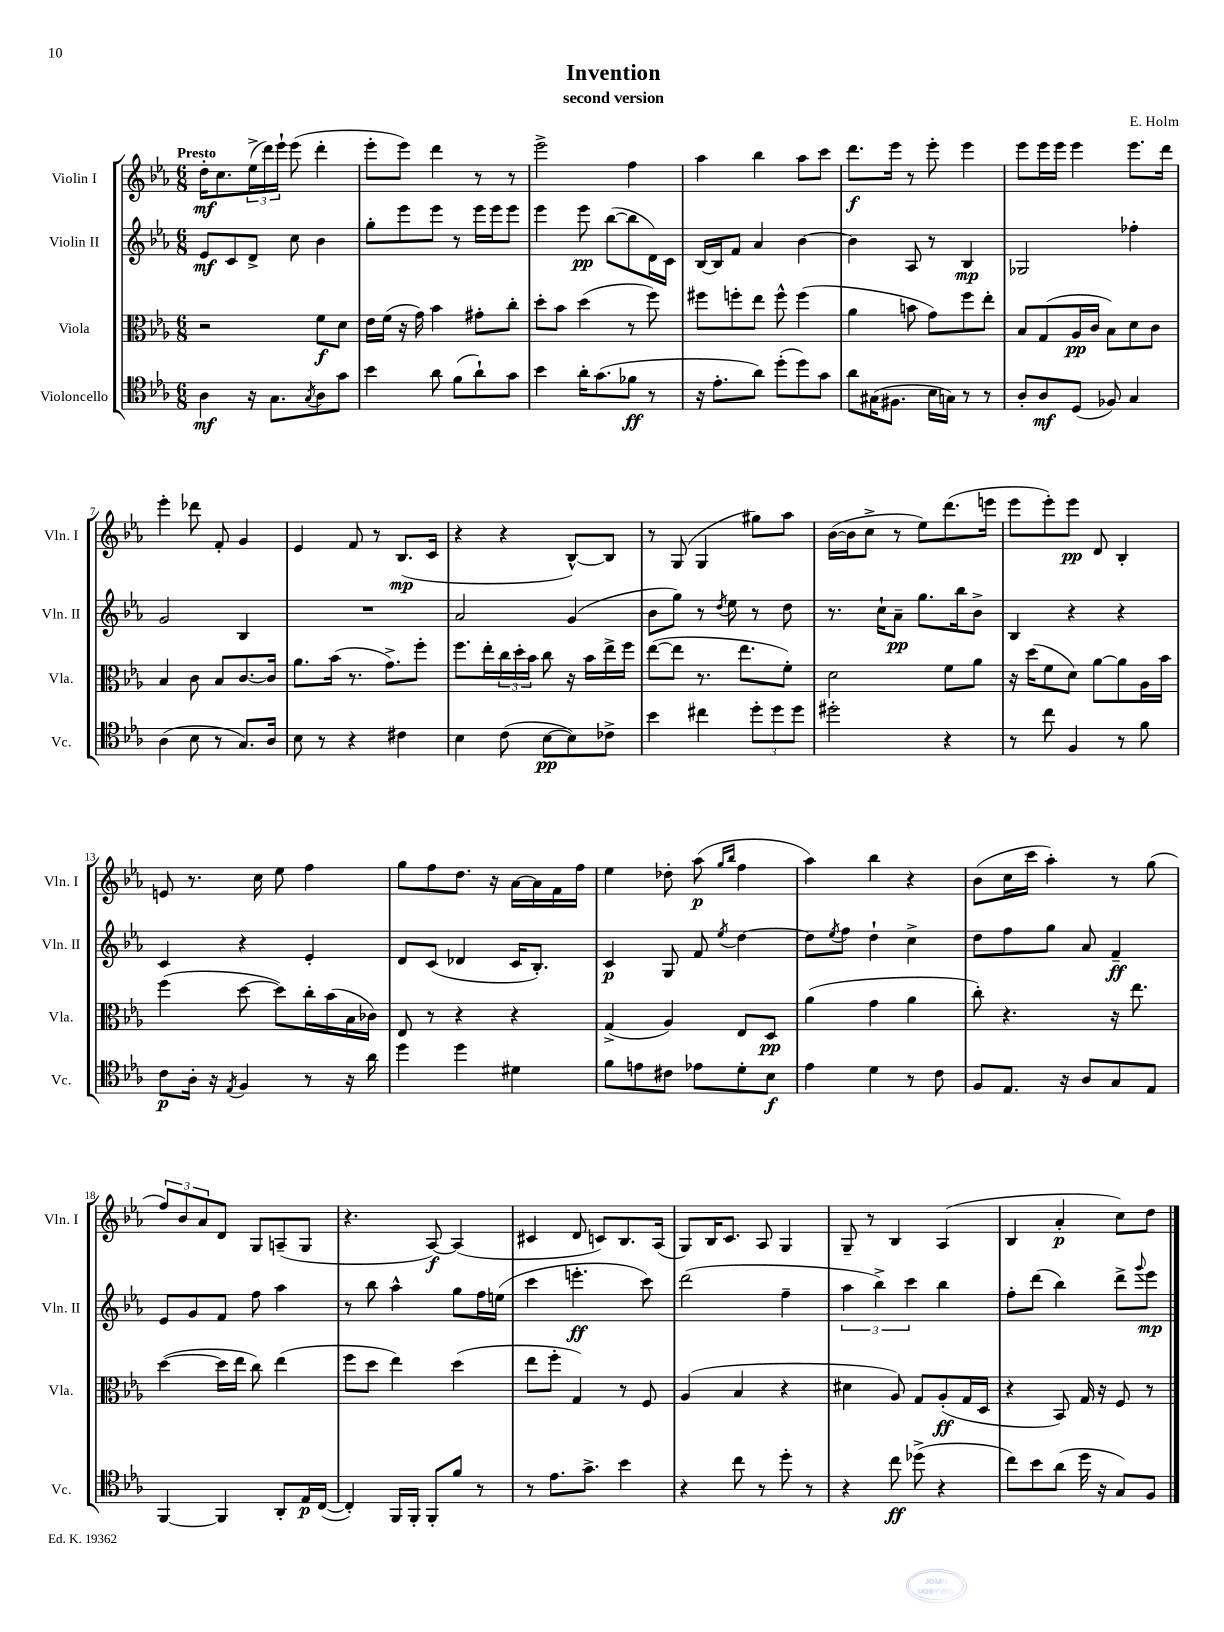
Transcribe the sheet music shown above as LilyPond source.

\header { title = "Invention" composer = "E. Holm" subtitle = "second version" }
<<
\new StaffGroup <<
\new Staff = "s0" \with { instrumentName = "Violin I" shortInstrumentName = "Vln. I" } {
    \clef treble \key ees \major \numericTimeSignature \time 6/8 \tempo "Presto"
    d''16-.\mf c''8. \tuplet 3/2 { ees''16->( d'''16) ees'''16-! } ees'''8( d'''4-. |
    ees'''8-. ees'''8) d'''4 r8 r8 |
    ees'''2-> f''4 |
    aes''4 bes''4 aes''8 c'''8 |
    d'''8.\f ees'''16 r8 ees'''8-. ees'''4 |
    ees'''8 ees'''16 ees'''16 ees'''4 ees'''8. d'''16 |
    ees'''4-. des'''8 f'8-. g'4 |
    ees'4 f'8 r8 bes8.\mp( c'16 |
    r4 r4 bes8~-^) bes8 |
    r8 g8( g4 gis''8) aes''8 |
    bes'16~( bes'16 c''8-> r8 ees''8) d'''8.( e'''16 |
    ees'''8 ees'''8-.) ees'''8\pp d'8 bes4-. |
    e'8 r8. c''16 ees''8 f''4 |
    g''8 f''8 d''8. r16 aes'16~ aes'16 f'16 f''16 |
    ees''4 des''8-. aes''8\p( \grace { g''16 bes''16 } f''4 |
    aes''4) bes''4 r4 |
    bes'8( c''16 c'''16 aes''4-.) r8 g''8( |
    \tuplet 3/2 { f''8) bes'8 aes'8 } d'8 g8 a8--( g8 |
    r4. aes8~\f) aes4( |
    cis'4 d'8 c'8) bes8. aes16( |
    g8) bes16 c'8. aes8 g4 |
    g8-- r8 bes4 aes4( |
    bes4 aes'4-.\p c''8) d''8 \bar "|." |
}
\new Staff = "s1" \with { instrumentName = "Violin II" shortInstrumentName = "Vln. II" } {
    \clef treble \key ees \major \numericTimeSignature \time 6/8
    ees'8\mf c'8 d'8-> c''8 bes'4 |
    g''8-. ees'''8 ees'''8 r8 ees'''16 ees'''16 ees'''8 |
    ees'''4 ees'''8\pp bes''8~( bes''8 d'16) c'16 |
    bes16~ bes16 f'8 aes'4 bes'4~ |
    bes'4 aes8 r8 bes4\mp |
    ges2 fes''4-. |
    g'2 bes4 |
    R2. |
    aes'2 g'4( |
    bes'8 g''8) r8 \acciaccatura { d''8 } ees''8 r8 d''8 |
    r8. c''16-! aes'8--\pp g''8. bes''16 bes'8-> |
    bes4 r4 r4 |
    c'4 r4 ees'4-. |
    d'8 c'8( des'4 c'16 bes8.-.) |
    c'4\p g8 f'8 \acciaccatura { ees''8 } d''4~ |
    d''8 \acciaccatura { ees''8 } f''8 d''4-! c''4-> |
    d''8 f''8 g''8 aes'8 f'4--\ff |
    ees'8 g'8 f'8 f''8 aes''4 |
    r8 bes''8 aes''4-^ g''8 f''16 e''16( |
    c'''4 e'''4.-.\ff c'''8) |
    d'''2( f''4-- |
    \tuplet 3/2 { aes''4 bes''4->) c'''4 } bes''4 |
    f''8-. d'''8( bes''4) d'''8-> \appoggiatura { g'''8 } ees'''8\mp \bar "|." |
}
\new Staff = "s2" \with { instrumentName = "Viola" shortInstrumentName = "Vla." } {
    \clef alto \key ees \major \numericTimeSignature \time 6/8
    r2 f'8\f d'8 |
    ees'16 f'16( r16 g'16) bes'4 gis'8-. c''8-. |
    d''8-. bes'8 d''4( r8 f''8) |
    fis''8 f''8-. ees''8 f''8-^ f''4( |
    aes'4 b'8 g'8) f''8 ees''8-. |
    bes8 g8( aes16\pp c'16 bes8) d'8 c'8 |
    bes4 c'8 bes8 c'8.~ c'16 |
    aes'8. bes'16( r8. g'8.->) f''8-. |
    f''8. ees''16-. \tuplet 3/2 { c''16 d''16-. bes'16 } c''8 r16 bes'16 ees''16-> f''16 |
    ees''8~( ees''8 r8. ees''8. f'8-.) |
    d'2 f'8 aes'8 |
    r16 d''16( f'8 d'8) aes'8~ aes'8 aes16 bes'16 |
    f''4( d''8~ d''8) c''16-. bes'16( bes16 ces'16) |
    ees8 r8 r4 r4 |
    g4->( aes4) ees8 d8\pp |
    aes'4( g'4 aes'4 |
    c''8-.) r4. r16 ees''8. |
    d''4~( d''16 ees''16 c''8) ees''4( |
    f''8 d''8 ees''4) d''4( |
    ees''8 f''8-. g4) r8 f8 |
    aes4( bes4 r4 |
    dis'4 aes8) g8 aes8-.\ff( g16 d16 |
    r4 bes,8) g16 r16 f8 r8 \bar "|." |
}
\new Staff = "s3" \with { instrumentName = "Violoncello" shortInstrumentName = "Vc." } {
    \clef tenor \key ees \major \numericTimeSignature \time 6/8
    aes4\mf r16 g8. \acciaccatura { g8 } aes8 g'8 |
    bes'4 aes'8 f'8( aes'8-!) g'8 |
    bes'4 aes'16-. g'8.( fes'8\ff r8 |
    r16 ees'8.-. aes'8) d''8-.( d''8) g'8 |
    aes'8 gis16( fis8. bes16 g16) r8 r8 |
    aes8-. aes8\mf d8( fes8) g4 |
    aes4( bes8 r8 g8.) aes16 |
    bes8 r8 r4 cis'4 |
    bes4 c'8( bes8~\pp bes8) ces'8-> |
    bes'4 cis''4 \tuplet 3/2 { d''8-. d''8 d''8 } |
    dis''2-. r4 |
    r8 c''8 f4 r8 f'8 |
    c'8\p aes16-. r16 \acciaccatura { ees8 } f4 r8 r16 aes'16 |
    d''4 d''4 dis'4 |
    f'8 e'8 cis'8 ees'8 d'8-. bes8\f |
    ees'4 d'4 r8 c'8 |
    f8 ees8. r16 aes8 g8 ees8 |
    f,4~ f,4 aes,8-. ees16\p c16~( |
    c4-.) f,16 f,16-. f,8-. f'8 r8 |
    r8 ees'8. g'8.-> bes'4 |
    r4 c''8 r8 d''8-. r8 |
    r4 c''8\ff des''8->( r4 |
    c''8) bes'8 aes'8( d''16 r16 g8) f8 \bar "|." |
}
>>
>>
